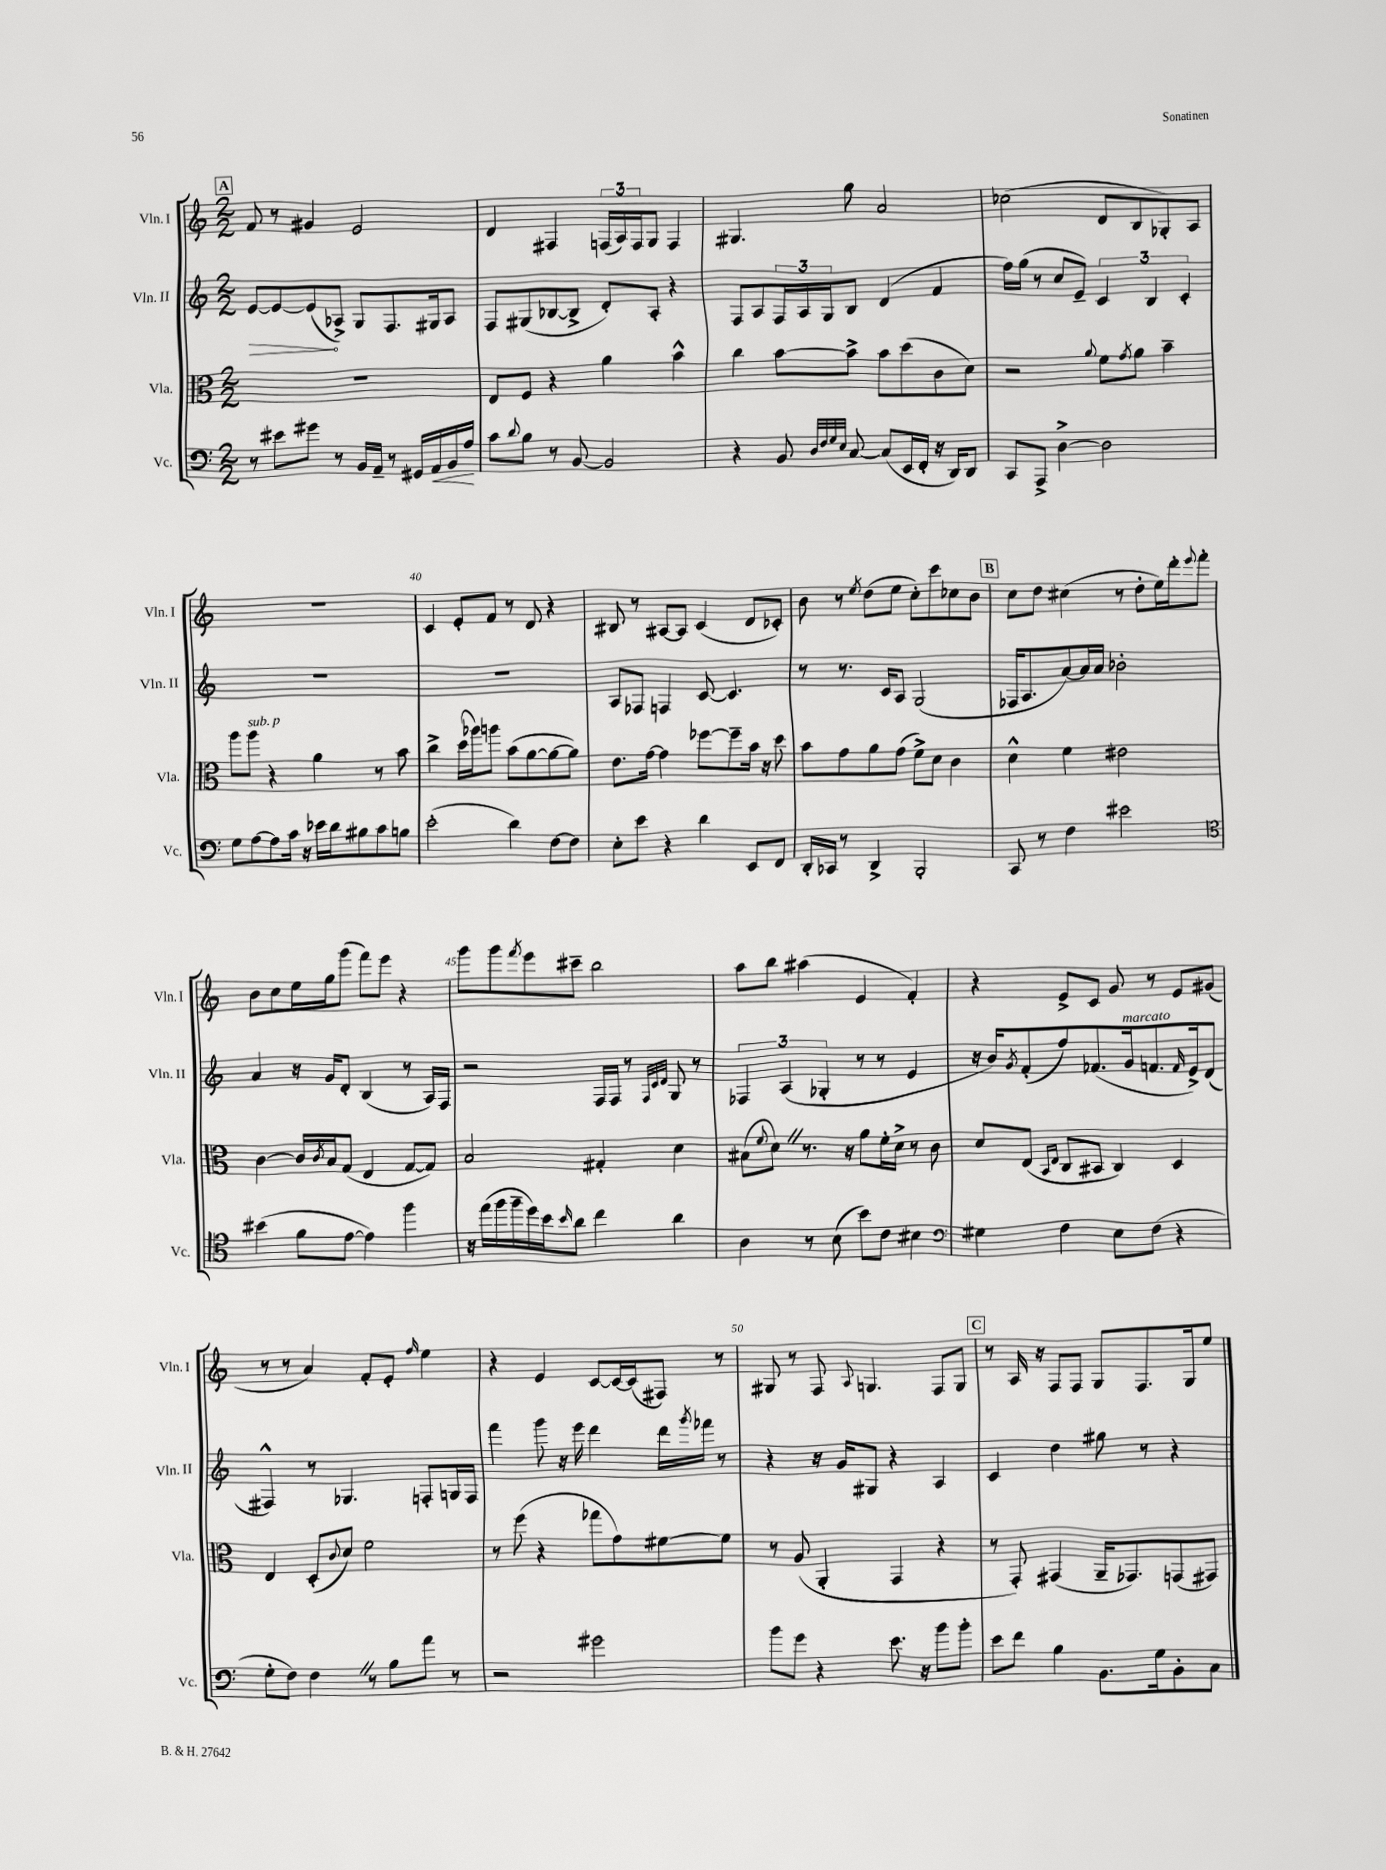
<<
\new StaffGroup <<
\new Staff = "s0" \with { instrumentName = "Vln. I" shortInstrumentName = "Vln. I" } {
    \clef treble \key c \major \numericTimeSignature \time 2/2
    \mark \markup { \box "A" } f'8 r8 gis'4 e'2 |
    d'4 fis4 \tuplet 3/2 { f16( a16) f16 } g8 f4 |
    gis4. g''8 a'2 |
    ces''2( d'8 b8 ges8-.) a8 |
    R1 |
    c'4 e'8-. f'8 r8 d'8 r4 |
    bis8 r8 ais8~ ais8 c'4( d'8 ces'8-.) |
    b'8 r8 \acciaccatura { e''8 } d''8( e''8 c''8-.) c'''8 ces''8 b'8 |
    \mark \markup { \box "B" } c''8 d''8 cis''4( r8 d''8-. e''16) d'''16-. \appoggiatura { e'''8 } f'''8-. |
    b'8 c''8 e''16 g''16 g'''8( f'''8) e'''8 r4 |
    g'''8 g'''8 \acciaccatura { f'''8 } e'''8 cis'''8-- b''2 |
    a''8 b''8 ais''4( e'4 f'4-.) |
    r4 e'8-> c'8 g'8 r8 e'8 gis'8( |
    r8 r8 a'4) f'8-. e'8-. \grace { f''16 } e''4 |
    r4 e'4 c'8~ c'16~ c'16( fis8) r8 |
    gis8 r8 f8 \appoggiatura { a8 } g4. f8 g8 |
    \mark \markup { \box "C" } r8 a16 r16 f8 f8 g8 f8. g16 e''8 \bar "|." |
}
\new Staff = "s1" \with { instrumentName = "Vln. II" shortInstrumentName = "Vln. II" } {
    \clef treble \key c \major \numericTimeSignature \time 2/2
    \mark \markup { \box "A" } \once \override Hairpin.circled-tip = ##t e'8~\> e'8~ e'8\!( aes8->) g8 f8. gis16 aes8 |
    f8 gis8( bes8~ bes8-> d'8-.) a8-. r4 |
    f8 a8 \tuplet 3/2 { f16 a16 g16 } b8 d'4( f'4 |
    f''16) g''16( r8 c''8 e'8--) \tuplet 3/2 { c'4 b4 c'4-. } |
    R1 |
    R1 |
    a8 fes8 f4 c'8~ c'4. |
    r8 r8. c'16 a8 g2( |
    \mark \markup { \box "B" } fes16 a8. a'8~) a'16 a'16 bes'2-. |
    a'4 r16 g'16 d'8-. b4( r8 a16) f16 |
    r2 f16 f16 r8 \grace { f32 c'32 d'32 } g8 r8 |
    \tuplet 3/2 { fes4 a4( ges4-. } r8 r8 e'4 |
    r16 b'16) \acciaccatura { g'8 } f'8-.( f''8) fes'8.( g'16^\markup { \italic "marcato" } f'8. \grace { f'16 } e'16->) d'8( |
    fis4-^) r8 ges4. f8-. g16 f16 |
    f'''4 g'''8 r16 e'''16 d'''4 d'''16 \acciaccatura { g'''8 } fes'''16 r8 |
    r4 r16 g'16 gis8 r4 a4 |
    \mark \markup { \box "C" } c'4 d''4 gis''8 r8 r4 \bar "|." |
}
\new Staff = "s2" \with { instrumentName = "Vla." shortInstrumentName = "Vla." } {
    \clef alto \key c \major \numericTimeSignature \time 2/2
    \mark \markup { \box "A" } R1 |
    e8 f8 r4 a'4 b'4-^ |
    c''4 b'8~ b'8-> b'8 d''8( c'8 d'8) |
    r2 \appoggiatura { a'8 } f'8 \acciaccatura { g'8 } a'8 b'4-- |
    a''8 a''8^\markup { \italic "sub. p" } r4 a'4 r8 b'8 |
    c''4-> d''16( aes''16) a''8 b'8( a'8~ a'8~ a'8) |
    e'8. g'16~ g'4 fes''8~ fes''8-- b'16 r16 d''8 |
    b'8 g'8 a'8 g'8( f'8->) d'8 c'4 |
    \mark \markup { \box "B" } d'4-^ f'4 eis'2 |
    c'4~ c'16 \acciaccatura { c'8 } b16 g8( e4 g8~ g8) |
    b2 gis4-. d'4 |
    bis8( \appoggiatura { f'8 } d'8) \once \override BreathingSign.text = \markup { \musicglyph "scripts.caesura.straight" } \breathe r8. r16 a'8 f'16-. d'16-> r8 c'8 |
    d'8 e8( \grace { b,16 e16 } c8 bis,8 c4) d4 |
    e4 d8-.( \appoggiatura { c'8 } d'8) f'2 |
    r8 f''8( r4 ges''8 g'8) fis'8~ fis'8 |
    r8 a8( a,4-. g,4 r4 |
    \mark \markup { \box "C" } r8 g,8-.) gis,4( a,16-- ges,8.) g,8( gis,8) \bar "|." |
}
\new Staff = "s3" \with { instrumentName = "Vc." shortInstrumentName = "Vc." } {
    \clef bass \key c \major \numericTimeSignature \time 2/2
    \mark \markup { \box "A" } r8 eis'8 gis'8 r8 b,16 a,16-- r8 gis,16 a,16\< b,16 a16\! |
    c'8 \appoggiatura { d'8 } b8 r8 b,8~ b,2 |
    r4 b,8 \grace { d32 f32 g32 e32 } c8~ c8( e,16 f,16-. r16 d,16) d,8 |
    c,8 a,,8-> d4~-> d2 |
    g8 a8~ a8 c'16 r16 ees'16 d'16 bis8 c'8 b8 |
    e'2-.( d'4) f8~ f8 |
    e8-. e'8 r4 d'4 e,8 f,8 |
    d,16-. ces,16 r8 d,4-> b,,2-. |
    \mark \markup { \box "B" } c,8 r8 f4 eis'2 |
    \clef tenor bis'4( f'8 e'8~ e'4) f''4 |
    r16 e''16( f''16 f''16-- d''16) b'16 \grace { b'16 } a'8 c''4 a'4 |
    a4 r8 b8( b'8) c'8 bis4 |
    \clef bass gis4 f4 e8 f8( r4 |
    g8-. f8) f4 \once \override BreathingSign.text = \markup { \musicglyph "scripts.caesura.straight" } \breathe r8 b8 a'8 r8 |
    r2 gis'2 |
    b'8 g'8 r4 e'8. r16 b'8 b'8-. |
    \mark \markup { \box "C" } e'8 f'8 b4 b,8. g16 b,8-. c8 \bar "|." |
}
>>
>>
\layout { \context { \Score currentBarNumber = #35 \override BarNumber.break-visibility = ##(#f #t #t) barNumberVisibility = #(every-nth-bar-number-visible 5) } }
